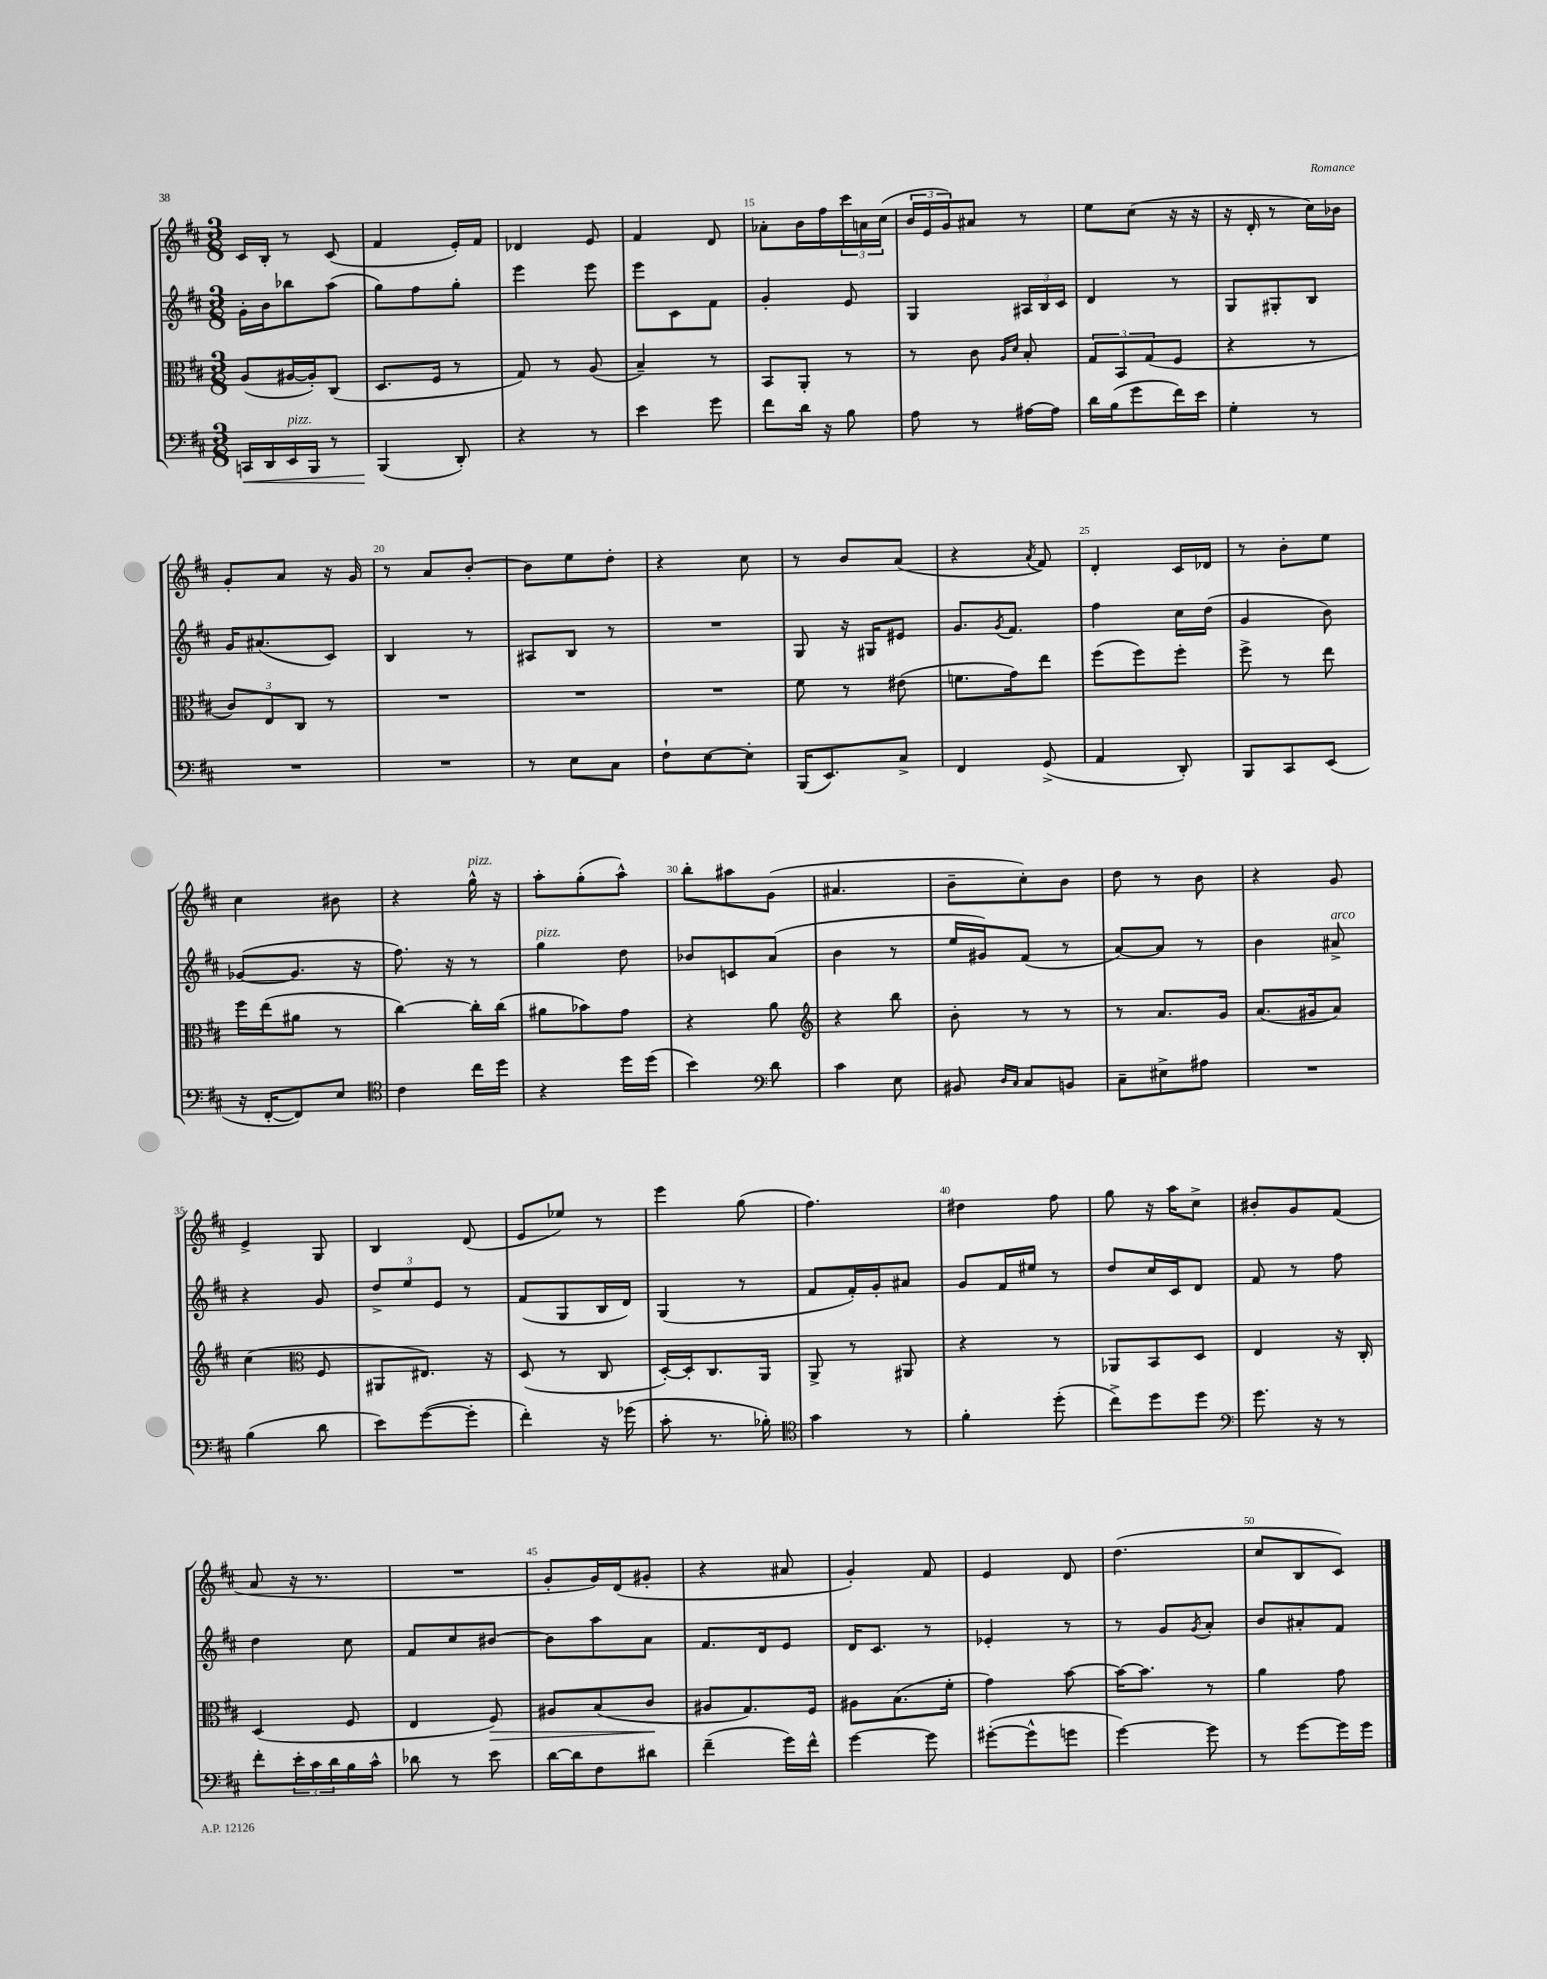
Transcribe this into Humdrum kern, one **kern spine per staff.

**kern	**kern	**kern	**kern
*staff4	*staff3	*staff2	*staff1
*clefF4	*clefC3	*clefG2	*clefG2
*k[f#c#]	*k[f#c#]	*k[f#c#]	*k[f#c#]
*M3/8	*M3/8	*M3/8	*M3/8
16CC	(8A	16g'	16c#
16DD	.	16b	16B'
16EE	[16A#	8bb-	8r
16BBB	16A#'])	.	.
8r	(8C#	(8aa	(8c#
=	=	=	=
(4BBB	8.D	8gg)	4f#
.	.	8ff#	.
.	16F#	.	.
8DD')	8r	8gg'	16e')
.	.	.	16f#
=	=	=	=
4r	8G)	4eee	4d-
.	8r	.	.
8r	(8A	8eee	8e
=	=	=	=
4e	4B~)	8eee	4f#
.	.	8c#	.
8g	8r	8f#	8d
=	=	=	=
8f#	8BB	4g'	8a-'
16d	8AA'	.	16b
16r	.	.	16ff#
8B	8r	8e	24ccc#
.	.	.	24a
.	.	.	(24cc#
=	=	=	=
8A	8r	4G	24b
.	.	.	24e
.	.	.	24g)
8r	8c#	.	8a#
.	16qqA	.	.
.	16qqd	.	.
[16A#	8B'	24A#	8r
.	.	24B	.
16A#]	.	.	.
.	.	24c#	.
=	=	=	=
16d	12G	4d	8ee
(16B	.	.	.
.	12BB	.	.
8g	.	.	(8cc#
.	(12G	.	.
16f#)	8F#	8r	16r
16e	.	.	16r
=	=	=	=
4G'	4r	8G	16r
.	.	.	16d'
.	.	8G#'	8r
8r	8r	8B	16cc#)
.	.	.	16b-
=	=	=	=
4.r	12c#)	16g	8g'
.	.	(8.a#	.
.	12E	.	.
.	.	.	8a
.	12C#	.	.
.	8r	8c#)	16r
.	.	.	16g
=	=	=	=
4.r	4.r	4B	8r
.	.	.	8a
.	.	8r	[8b'
=	=	=	=
8r	4.r	8A#	8b]
8E	.	8B	8ee
8C#	.	8r	8dd'
=	=	=	=
8F#`	4.r	4.r	4r
[8E	.	.	.
8E']	.	.	8cc#
=	=	=	=
(16BBB	8f#	8G	8r
8.EE)	.	.	.
.	8r	16r	8b
.	.	16G#	.
8C#^	(8e#	8e#	(8a
=	=	=	=
4FF#	8.f	8.g	4r
.	.	8qg	.
.	16g)	8.f#	.
.	.	.	8qa
(8GG^	8ee	.	8f#)
=	=	=	=
4AA	(8ff#	4ff#	4d'
.	8ff#)	.	.
8DD')	8ff#'	16cc#	16c#
.	.	(16dd	16d-
=	=	=	=
8BBB	8ff#^	4g	8r
8CC#	8r	.	8b'
(8EE	8ee	8b)	8ee
=	=	=	=
16r	16ff#	([8g-	4cc#
[16FF#'	(16ee	.	.
8FF#])	8a#	8.g-]	.
8E	8r	.	8b#
.	.	16r	.
=	=	=	=
*clefC4	*	*	*
4c#	[4cc#)	8.ff#)	4r
.	.	16r	.
16cc#	16cc#']	8r	16gg^^
16dd	(16cc#	.	16r
=	=	=	=
4r	8a#	4gg	8aa'
.	8b-)	.	(8gg'
16dd	8g	8dd	8aa^^)
(16dd	.	.	.
=	=	=	=
4b)	4r	8b-	8bb'
.	.	8c	8aa#
*clefF4	*	*	*
8d	8a	(8a	(8g
=	=	=	=
*	*clefG2	*	*
4c#	4r	4b	4.a#
8E	8bb	8r	.
=	=	=	=
8BB#	8b'	16ee	8b~
.	.	16g#)	.
16qqD	.	.	.
16qqC#	.	.	.
8C#	8r	(8f#	8cc#')
8BB	8r	8r	8b
=	=	=	=
8C#~	8r	[8a)	8dd
8E#^	8.a	8a]	8r
8A#	.	8r	8b
.	16g	.	.
=	=	=	=
4.r	(8.a	4b	4r
.	16g#	.	.
.	8a)	8a#^	8g
=	=	=	=
(4B	(4cc#	4r	4e^
*	*clefC3	*	*
8d	8F#	8g	8G
=	=	=	=
8e)	8AA#	12dd^	4B
.	.	12ee	.
([8g	8.E#)	.	.
.	.	12e	.
8g']	.	8r	(8d
.	16r	.	.
=	=	=	=
4f#')	(8D	(8f#	8e
.	8r	8G	8ee-)
16r	8C#	16B	8r
(16g-	.	16d)	.
=	=	=	=
8c#'	[16D')	(4G	4eee
.	16D']	.	.
8.r	8.C#	.	.
.	.	8r	(8gg
16B-')	16AA	.	.
=	=	=	=
*clefC4	*	*	*
4g	8AA^	8f#	4.ff#)
.	8r	16f#')	.
.	.	16g'	.
8r	8AA#	8a#	.
=	=	=	=
4f#'	4r	8g	4dd#
.	.	16f#	.
.	.	16ee#	.
(8dd'	8r	8r	8ff#
=	=	=	=
8cc#^)	8AA-	8dd	8gg
8dd	8BB	16cc#	16r
.	.	16c#	16aa
8dd	8D	8d	8cc#^
=	=	=	=
*clefF4	*	*	*
8.g	4E	8f#	8b#'
.	.	8r	8g
16r	.	.	.
8r	16r	8ff#	(8f#
.	16C#'	.	.
=	=	=	=
8f#'	(4D	4dd	8a
24e'	.	.	16r
24c#	.	.	.
.	.	.	8.r
24d	.	.	.
16B	8F#	8cc#	.
16c#^^	.	.	.
=	=	=	=
8d-	4E	8f#	4.r
8r	.	8cc#	.
8e	8F#)	[8b#	.
=	=	=	=
[16d	8A#	8b#]	8g'
16d]	.	.	.
8F#	(8B	8aa	16g)
.	.	.	(16d
8d#	8c#	8a	8g#'
=	=	=	=
(4f#~	8A#	8.f#	4r
.	8.G)	.	.
.	.	16d	.
16g)	.	8e	8a#
16f#^^	16F#	.	.
=	=	=	=
[4g	8A#	16d	4g')
.	.	8.c#	.
.	(8.B	.	.
8g]	.	8r	8f#
.	16f#'	.	.
=	=	=	=
([8g#'	4g)	4e-'	4e
8g#^^]	.	.	.
8g	[8b	8r	8d
=	=	=	=
[4g)	16b_	8r	(4.dd
.	8.b]	.	.
.	.	8g	.
.	.	8qg	.
8g]	8r	8a'	.
=	=	=	=
8r	4a	8b	8cc#
[8g	.	8a#'	8B
16g]	8g	8f#	8c#)
16g	.	.	.
==	==	==	==
*-	*-	*-	*-
